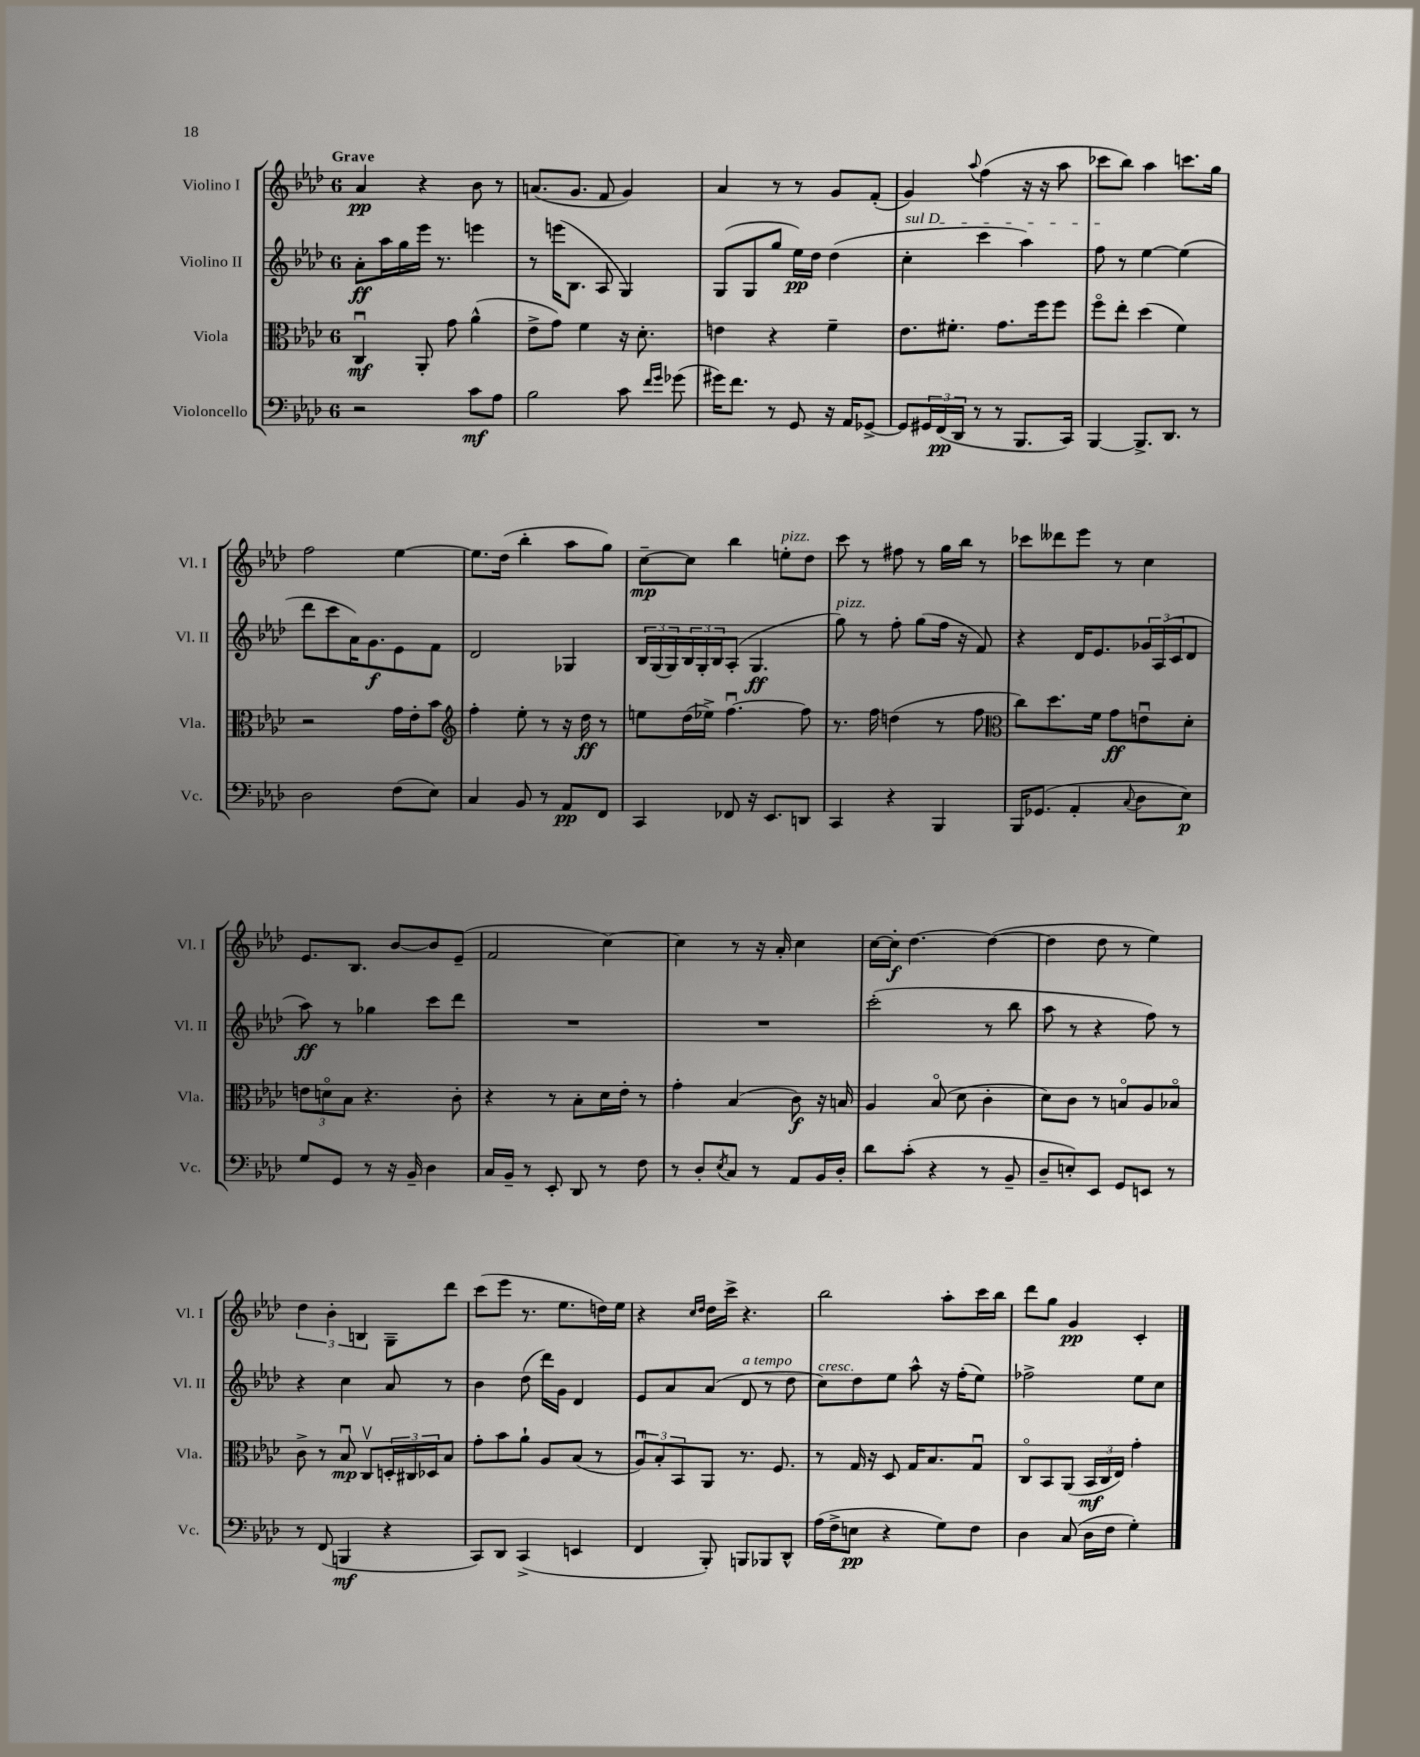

**kern	**kern	**kern	**kern
*staff4	*staff3	*staff2	*staff1
*clefF4	*clefC3	*clefG2	*clefG2
*k[b-e-a-d-]	*k[b-e-a-d-]	*k[b-e-a-d-]	*k[b-e-a-d-]
*M6/8	*M6/8	*M6/8	*M6/8
2r	4Cu	8a-'	4a-
.	.	16aa-	.
.	.	16gg	.
.	8AA-'	16eee-	4r
.	.	8.r	.
.	8g	.	.
8c	(4a-^^	4eee	8b-
8A-	.	.	8r
=	=	=	=
2B-	8e-^	8r	(8.a
.	8g)	(16eee	.
.	.	8.B-	8.g
.	4f	.	.
.	.	8A-	8f
8c	16r	4G)	4g)
.	8.d-'	.	.
16qqf	.	.	.
16qqg	.	.	.
(8g-	.	.	.
=	=	=	=
16g#)	4e	(8G	4a-
8.f	.	.	.
.	.	8G	.
8r	4r	8gg	8r
8GG	.	16ee-)	8r
.	.	16dd-	.
16r	4f~	(4dd-	8g
16AA-	.	.	.
[8GG-^	.	.	(8f'
=	=	=	=
8GG-]	8.e-	4cc'	4g)
24GG#	.	.	.
(24FF	.	.	.
.	8.f#'	.	.
24DD-	.	.	.
.	.	.	8qqaa-
8r	.	4ccc	(4ff
8r	8.g	.	.
8.BBB-	.	4aa-)	16r
.	16ff	.	16r
.	8ff	.	8aa-
16CC)	.	.	.
=	=	=	=
[4BBB-	8ffo	8ff	8ccc-
.	8ee-'	8r	8bb-)
8.BBB-^]	(4dd-	[4ee-	4aa-
8.DD-	.	.	.
.	4f)	(4ee-]	8.ccc
8r	.	.	.
.	.	.	16gg
=	=	=	=
2D-	2r	8ddd-	2ff
.	.	8ccc	.
.	.	16a-)	.
.	.	8.g	.
(8F	16g	8e-	[4ee-
.	16e-'	.	.
8E-)	8b-	8f	.
=	=	=	=
*	*clefG2	*	*
4C	4ff'	2d-	8.ee-]
.	.	.	(16dd-
8BB-	8ee-'	.	4bb-'
8r	8r	.	.
8AA-	16r	4G-	8aa-
.	16dd-	.	.
8FF	8r	.	8gg)
=	=	=	=
4CC	8ee	24B-	[8cc~
.	.	(24G	.
.	.	24G)	.
.	(16dd-	24B-	8cc]
.	.	24G'	.
.	16ee-^)	.	.
.	.	24B-	.
8FF-	[4.ffu	(8A-'	4bb-
16r	.	4.G	.
8.EE-	.	.	.
.	.	.	8ee'
8DD	8ff]	.	8dd-
=	=	=	=
4CC	8.r	8gg)	8ccc
.	.	8r	8r
.	16ff	.	.
4r	(4dd	8ff'	8ff#
.	.	(8gg	8r
4BBB-	8r	16ff	16gg
.	.	16r	16bb-
.	8ff	8f)	8r
=	=	=	=
*	*clefC3	*	*
16BBB-	8cc)	4r	8ccc-
(8.GG-	.	.	.
.	8.dd-	.	8ddd--
4AA-'	.	16d-	8eee-
.	16f	8.e-	.
.	8g	.	8r
8qqC	.	.	.
8D-	8eu	24g-	4cc
.	.	(24A-	.
.	.	24c	.
8E-)	8d-'	8d-	.
=	=	=	=
8G	12e	8aa-)	8.e-
.	12do	.	.
8GG	.	8r	.
.	12B-	.	.
.	.	.	8.B-
8r	4.r	4gg-	.
16r	.	.	[8b-
16BB-~	.	.	.
4D-	.	8ccc	8b-]
.	8c'	8ddd-	(8e-~
=	=	=	=
16C	4r	2.r	2f
16BB-~	.	.	.
8r	.	.	.
8EE-'	8r	.	.
8DD-	8B-'	.	.
8r	16d-	.	[4cc)
.	16e-'	.	.
8F	8r	.	.
=	=	=	=
8r	4g'	2.r	4cc]
8D-'	.	.	.
8qE-	.	.	.
8C	(4B-	.	8r
8r	.	.	16r
.	.	.	16a-'
8AA-	8c)	.	4cc
16BB-	16r	.	.
16D-'	16B	.	.
=	=	=	=
8d-	4A-	(2ccc'	[16cc
.	.	.	16cc']
(8c'	.	.	[4.dd-
4r	(8B-o	.	.
.	8d-	.	.
8r	4c'	8r	(4dd-_
8BB-~	.	8bb-	.
=	=	=	=
8D-~	8d-)	8aa-	4dd-]
8E')	8c	8r	.
8EE-	8r	4r	8dd-
8GG	8Bo	.	8r
8EE	8A-	8ff)	4ee-)
8r	8B-o	8r	.
=	=	=	=
8r	8c^	4r	6dd-
(8FF	8r	.	.
.	.	.	6b-'
4BBB	8B-u	4cc	.
.	.	.	6B
.	8Cv	.	.
4r	24D'	8a-	8G~
.	24C#	.	.
.	24D-	.	.
.	8B-	8r	8ddd-
=	=	=	=
8CC)	8g'	4b-	(8ccc
8DD-	8b-	.	8eee-
(4CC^	8a-`	(8dd-	8.r
.	8A-	16ddd-)	.
.	.	16g	8.ee-
4EE	(8B-	4d-	.
.	8r	.	16dd)
.	.	.	16ee-
=	=	=	=
4FF	12A-u)	8e-	4r
.	12B-'	.	.
.	.	8a-	.
.	12BB-	.	.
.	.	.	16qqcc
.	.	.	16qqdd-
8BBB-')	8AA-	(8a-	16dd-
.	.	.	16ccc^
8BBB	8.r	8d-	4.r
8BBB-	.	8r	.
.	8.F	.	.
8DD-^^	.	8dd-	.
=	=	=	=
(16A-	8r	8cc)	2bb-
16F^	.	.	.
8E	16G	8dd-	.
.	16r	.	.
4r	8D-	8ee-	.
.	16G	8aa-^^	.
.	8.B-	.	.
8G)	.	16r	8aa-'
.	.	(16ff'	.
8F	8Gu	8ee-)	16ccc
.	.	.	16bb-
=	=	=	=
4D-	8Co	2ff-^	8ddd-
.	8BB-	.	8gg
(8C	(8AA-	.	4g
16D-	24BB-	.	.
.	24C	.	.
16F	.	.	.
.	24E-)	.	.
4G')	4g'	8ee-	4c'
.	.	8cc	.
==	==	==	==
*-	*-	*-	*-
